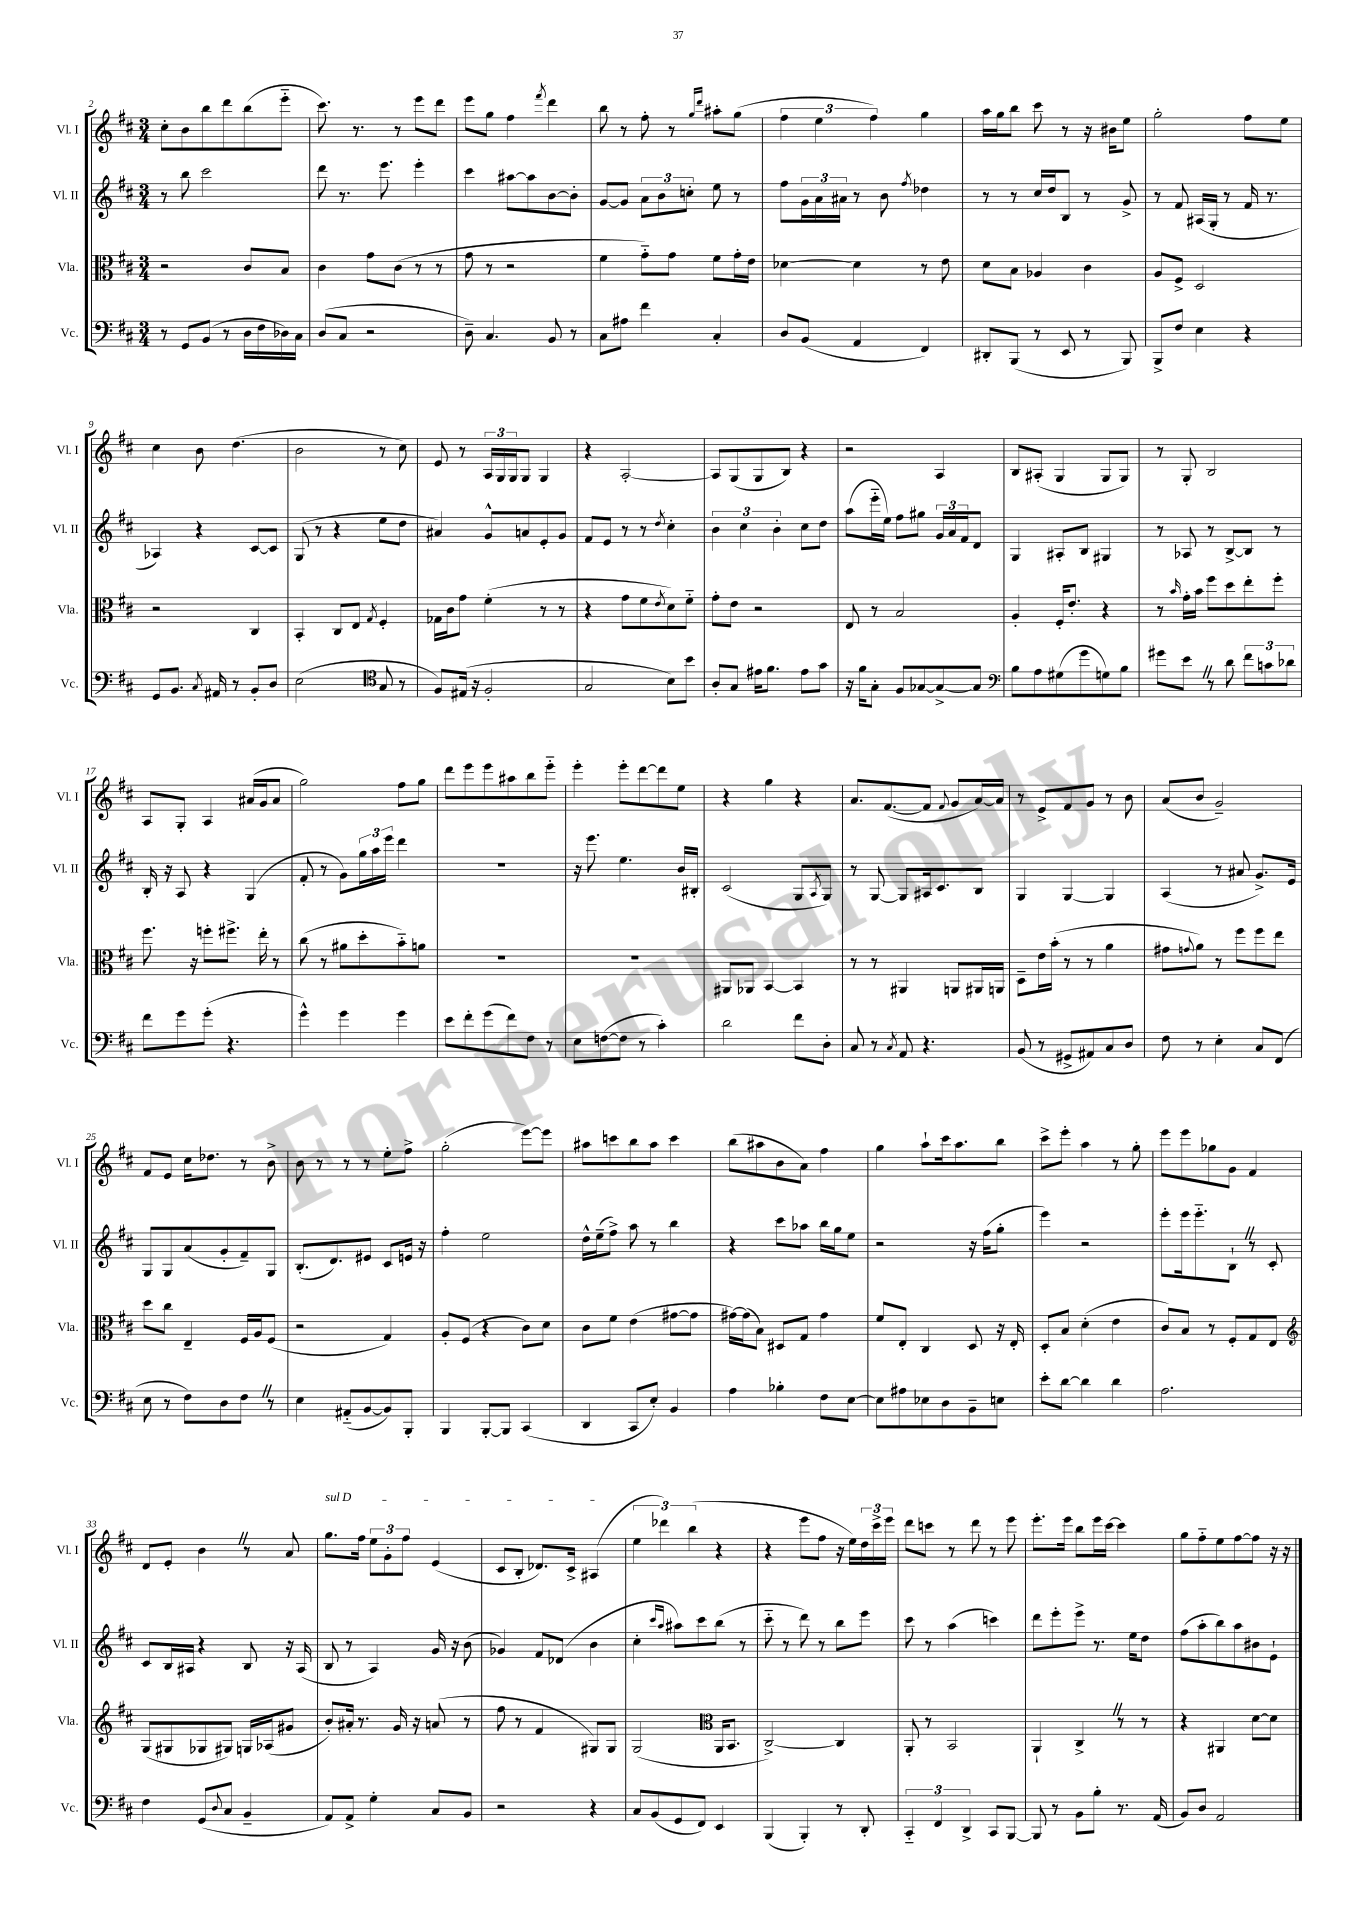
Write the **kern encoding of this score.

**kern	**kern	**kern	**kern
*staff4	*staff3	*staff2	*staff1
*clefF4	*clefC3	*clefG2	*clefG2
*k[f#c#]	*k[f#c#]	*k[f#c#]	*k[f#c#]
*M3/4	*M3/4	*M3/4	*M3/4
8r	2r	8r	8cc#'
8GG	.	8bb	8b
(8BB	.	2ccc#	8bb
8r	.	.	8ddd
16D	8c#	.	(8bb
16F#	.	.	.
16D-)	8B	.	8eee'~
16C#	.	.	.
=	=	=	=
(8D	4c#	8ddd	8.ccc#)
8C#	.	8.r	.
.	.	.	8.r
2r	8g	.	.
.	.	8.eee	.
.	(8c#	.	8r
.	8r	4eee'	8eee
.	8r	.	8ddd
=	=	=	=
8D~)	8g	4ccc#	8eee
4.C#	8r	.	8gg
.	2r	[8aa#	4ff#
.	.	8aa#]	.
.	.	.	8qfff#
8BB	.	[8b	4ddd
8r	.	8b']	.
=	=	=	=
8C#	4f#	[8g	8bb
8A#	.	8g]	8r
4f#	8g'~)	12a	8ff#'
.	.	12b	.
.	8g	.	8r
.	.	12cc'	.
.	.	.	16qqgg
.	.	.	16qqddd
4C#'	8f#	8ee	8aa#'
.	16g'	8r	(8gg
.	16e	.	.
=	=	=	=
8D	[4d-	8ff#	6ff#
(8BB	.	24g	.
.	.	24a	6ee
.	.	24a#	.
4AA	4d-]	8r	.
.	.	.	6ff#)
.	.	8b	.
.	.	8qff#	.
4FF#)	8r	4dd-	4gg
.	8e	.	.
=	=	=	=
8DD#'	8d	8r	16aa
.	.	.	16gg
(8BBB	8B	8r	8bb
8r	4A-	16cc#	8ccc#
.	.	16dd	.
8EE	.	8B	8r
8r	4c#	8r	16r
.	.	.	16b#
8BBB)	.	8g^	8ee
=	=	=	=
8BBB^	8A	8r	2gg'
8F#	8F#^	8f#	.
4E	2D	(16A#	.
.	.	16G'	.
.	.	8r	.
4r	.	16f#	8ff#
.	.	8.r	.
.	.	.	8ee
=	=	=	=
8GG	2r	4A-)	4cc#
8.BB	.	.	.
.	.	4r	8b
8qC#	.	.	.
16AA#	.	.	.
8r	.	.	(4.dd
8BB'	4C#	[8c#	.
8D	.	8c#]	.
=	=	=	=
(2E	4BB'	(8G	2b
.	.	8r	.
.	8C#	4r	.
.	8E	.	.
*clefC4	*	*	*
.	8qG	.	.
8G	4F#'	8ee	8r
8r	.	8dd	8cc#)
=	=	=	=
8F#)	16G-	4a#)	8e
.	16c#	.	.
(16E#	8g	.	8r
16r	.	.	.
2F#'	(4f#'	8g^^	24A
.	.	.	24G
.	.	.	24G
.	.	8a	8G
.	8r	8e'	4G
.	8r	8g	.
=	=	=	=
2G	4r	8f#	4r
.	.	8e	.
.	8g	8r	[2A'
.	8f#	8r	.
.	8qe	8qdd	.
8B)	8d)	4cc#'	.
8b	8f#'~	.	.
=	=	=	=
8A'	8g'	6b	8A]
8G	8e	.	(8G
.	.	6cc#	.
16e#	2r	.	8G
8.f#	.	.	.
.	.	6b'	.
.	.	.	8B)
8e#	.	8cc#	4r
8g	.	8dd	.
=	=	=	=
16r	8E	(8aa	2r
16f#	.	.	.
8G'	8r	16eee'~	.
.	.	16ee)	.
8F#	2B	8ff#	.
[8G-	.	8gg#	.
8G-^_	.	24g	4A
.	.	24a	.
.	.	24f#	.
8G-]	.	8d	.
=	=	=	=
*clefF4	*	*	*
8B	4A'	4G	8B
8A	.	.	(8A#'
(8G#	16F#'	8A#'	4G
.	8.e'	.	.
8g	.	8B	.
8G)	4r	4G#	8G
8B	.	.	8G)
=	=	=	=
8g#	8r	8r	8r
.	16qqb	.	.
8e	16g'	8A-	8G'
.	16b	.	.
8r	8ff#	8r	2B
8d	8dd	[8B^	.
12f#	8ee'	8B]	.
12c	.	.	.
.	8ff#'	8r	.
12d-	.	.	.
=	=	=	=
8f#	8.ff#	16B'	8A
.	.	16r	.
8g	.	8A	8G'
.	16r	.	.
(8g'	8ff'	4r	4A
4.r	8.ff#^	.	.
.	.	(4G	(16a#
.	16ee'	.	16g
.	8r	.	8a#
=	=	=	=
4g^^)	(8cc#	8f#'	2gg)
.	8r	8r	.
4g	8a#	8g)	.
.	8dd'	24gg	.
.	.	24aa	.
.	.	24eee	.
4g	8b'~)	4ddd	8ff#
.	8a	.	8gg
=	=	=	=
8e	2.r	2.r	8ddd
8f#'	.	.	8eee
(8g	.	.	8eee
8f#)	.	.	8aa#
8F#	.	.	8bb
8r	.	.	8eee'~
=	=	=	=
8E	2.r	16r	4eee'
.	.	8.eee	.
([8F	.	.	.
8F]	.	4.ee	8eee'
8r	.	.	[8ddd
4c#')	.	.	8ddd]
.	.	16b	8ee
.	.	16B#'	.
=	=	=	=
2d	8AA#	(2c#	4r
.	8AA-	.	.
.	[4BB	.	4gg
8f#	4BB]	8G	4r
.	.	8qA	.
8D'	.	8G)	.
=	=	=	=
8C#	8r	8r	8.a
8r	8r	[8G	.
.	.	.	([8.f#
8qC#	.	.	.
8AA	4AA#	8G]	.
4.r	.	16A#	8f#]
.	.	8.c#	.
.	.	.	8qqf#
.	8AA	.	8g
.	16AA#	8B	[16a)
.	16AA	.	16a]
=	=	=	=
(8BB	8D~	4G	8r
8r	16e	.	8e^
.	(16b'	.	.
8GG#^	8r	[4G	8f#
8AA#)	8r	.	8g
8C#	4a	4G]	8r
8D	.	.	8b
=	=	=	=
8F#	8g#	(4A	(8a
.	8qqg	.	.
8r	8a)	.	8b
4E'	8r	8r	2g~)
.	8ff#	8a#	.
8C#	8ff#	8.g^)	.
(8FF#	8ee	.	.
.	.	16e	.
=	=	=	=
8E	8dd	8G	8f#
8r	8cc#	8G	8e
8F#)	4E~	(8a	16cc#
.	.	.	8.dd-
8D	.	8g'	.
8F#	16F#	8f#~)	8r
.	16A	.	.
8r	(8F#	8G	8b^
=	=	=	=
4E	2r	(8.B'	8b
.	.	.	8r
.	.	8.d)	.
(8AA#'~	.	.	8r
[8BB	.	8e#	8r
8BB])	4G)	8c#	8ee'
8BBB'	.	16e	8ff#^
.	.	16r	.
=	=	=	=
4BBB	8A'	4ff#'	(2gg'
.	(8F#	.	.
[8BBB'	4r	2ee	.
8BBB]	.	.	.
(4CC#	8c#)	.	[8eee)
.	8d	.	8eee]
=	=	=	=
4DD	8c#	16dd^^	8aa#
.	.	(16ee~	.
.	8f#	8ff#^)	8ccc
8CC#	(4e	8aa	8bb
8E')	.	8r	8aa#
4BB	[8g#	4bb	4ccc
.	8g#]	.	.
=	=	=	=
4A	[16g#)	4r	(8bb
.	(16g#]	.	.
.	8B)	.	8aa#
4B-'	8D#	8ccc#	8b
.	8G	8aa-	8a)
8F#	4g#	16bb	4ff#
.	.	16gg	.
[8E	.	8ee	.
=	=	=	=
8E]	8f#	2r	4gg
8A#	8E'	.	.
8E-	4C#	.	8aa`
8D	.	.	16ccc#
.	.	.	8.aa
8BB~	8D	16r	.
.	.	(16ff#	.
8E	16r	8gg'	8bb
.	16E'	.	.
=	=	=	=
8e'	8D'	4eee)	8ccc#^
[8d	8B	.	8eee'
4d]	(4d'	2r	4aa
4d	4e	.	8r
.	.	.	8gg'
=	=	=	=
2.A	8c#)	8eee'	8eee
.	8B	16eee	8eee
.	.	8.eee'~	.
.	8r	.	8gg-
.	8F#'	8B`	8g
.	8G	8r	4f#
.	8E	8c#'	.
=	=	=	=
*	*clefG2	*	*
4F#	(8G	8c#	8d
.	8G#	16B	8e'
.	.	16A#	.
(8GG	8G-	4r	4b
8qqD	.	.	.
8C#	8G#)	.	.
4BB~	16G	8B	8r
.	(16A-	.	.
.	8g#	16r	8a
.	.	(16A#	.
=	=	=	=
8AA)	8b')	8B	8.gg
8AA^	16a#'	8r	.
.	8.r	.	16ff#
4G'	.	4A)	12ee
.	.	.	12g'
.	16g	.	.
.	.	.	12ff#
.	16r	.	.
8C#	(8a	16g	(4e
.	.	16r	.
8BB	8r	(8b	.
=	=	=	=
2r	8ff#	4g-)	8c#
.	8r	.	8B'
.	4f#	8f#	8.d-)
.	.	(8d-	.
.	.	.	16c#^
4r	8G#)	4b	(4A#
.	8G#	.	.
=	=	=	=
8C#	(2G	4cc#'	6ee
(8BB	.	.	.
.	.	.	6ddd-)
.	.	16qqccc#	.
.	.	16qqaa	.
8GG	.	8aa#)	.
.	.	.	(6bb
8FF#)	.	8ccc#	.
*	*clefC3	*	*
4EE	16AA	(8bb	4r
.	8.BB	.	.
.	.	8r	.
=	=	=	=
(4BBB	[2C#^)	8ccc#'~	4r
.	.	8r	.
4BBB')	.	8ddd)	8eee
.	.	8r	8ff#
8r	4C#]	8bb	16r
.	.	.	16ee)
8DD'	.	8eee	24dd
.	.	.	24ccc#^
.	.	.	24eee
=	=	=	=
6CC#'~	8AA'	8ccc#	8ddd
.	8r	8r	8ccc
6FF#	.	.	.
.	2BB	(4aa	8r
6DD^	.	.	.
.	.	.	8ddd
8CC#	.	4ccc)	8r
[8BBB	.	.	8eee
=	=	=	=
8BBB]	4AA`	8ddd	8.eee'
8r	.	8eee'	.
.	.	.	16eee
8BB	4C#^	8eee^	8bb
8B'	.	8.r	16eee
.	.	.	[16ccc#
8.r	8r	.	4ccc#]
.	.	16ee	.
.	8r	8dd	.
(16AA	.	.	.
=	=	=	=
8BB)	4r	(8ff#	8gg
8D	.	8aa'	8ff#'~
2AA	4AA#	8bb)	8ee
.	.	8aa	[8ff#
.	[8d	8b#	8ff#]
.	8d]	8e`	16r
.	.	.	16r
==	==	==	==
*-	*-	*-	*-
